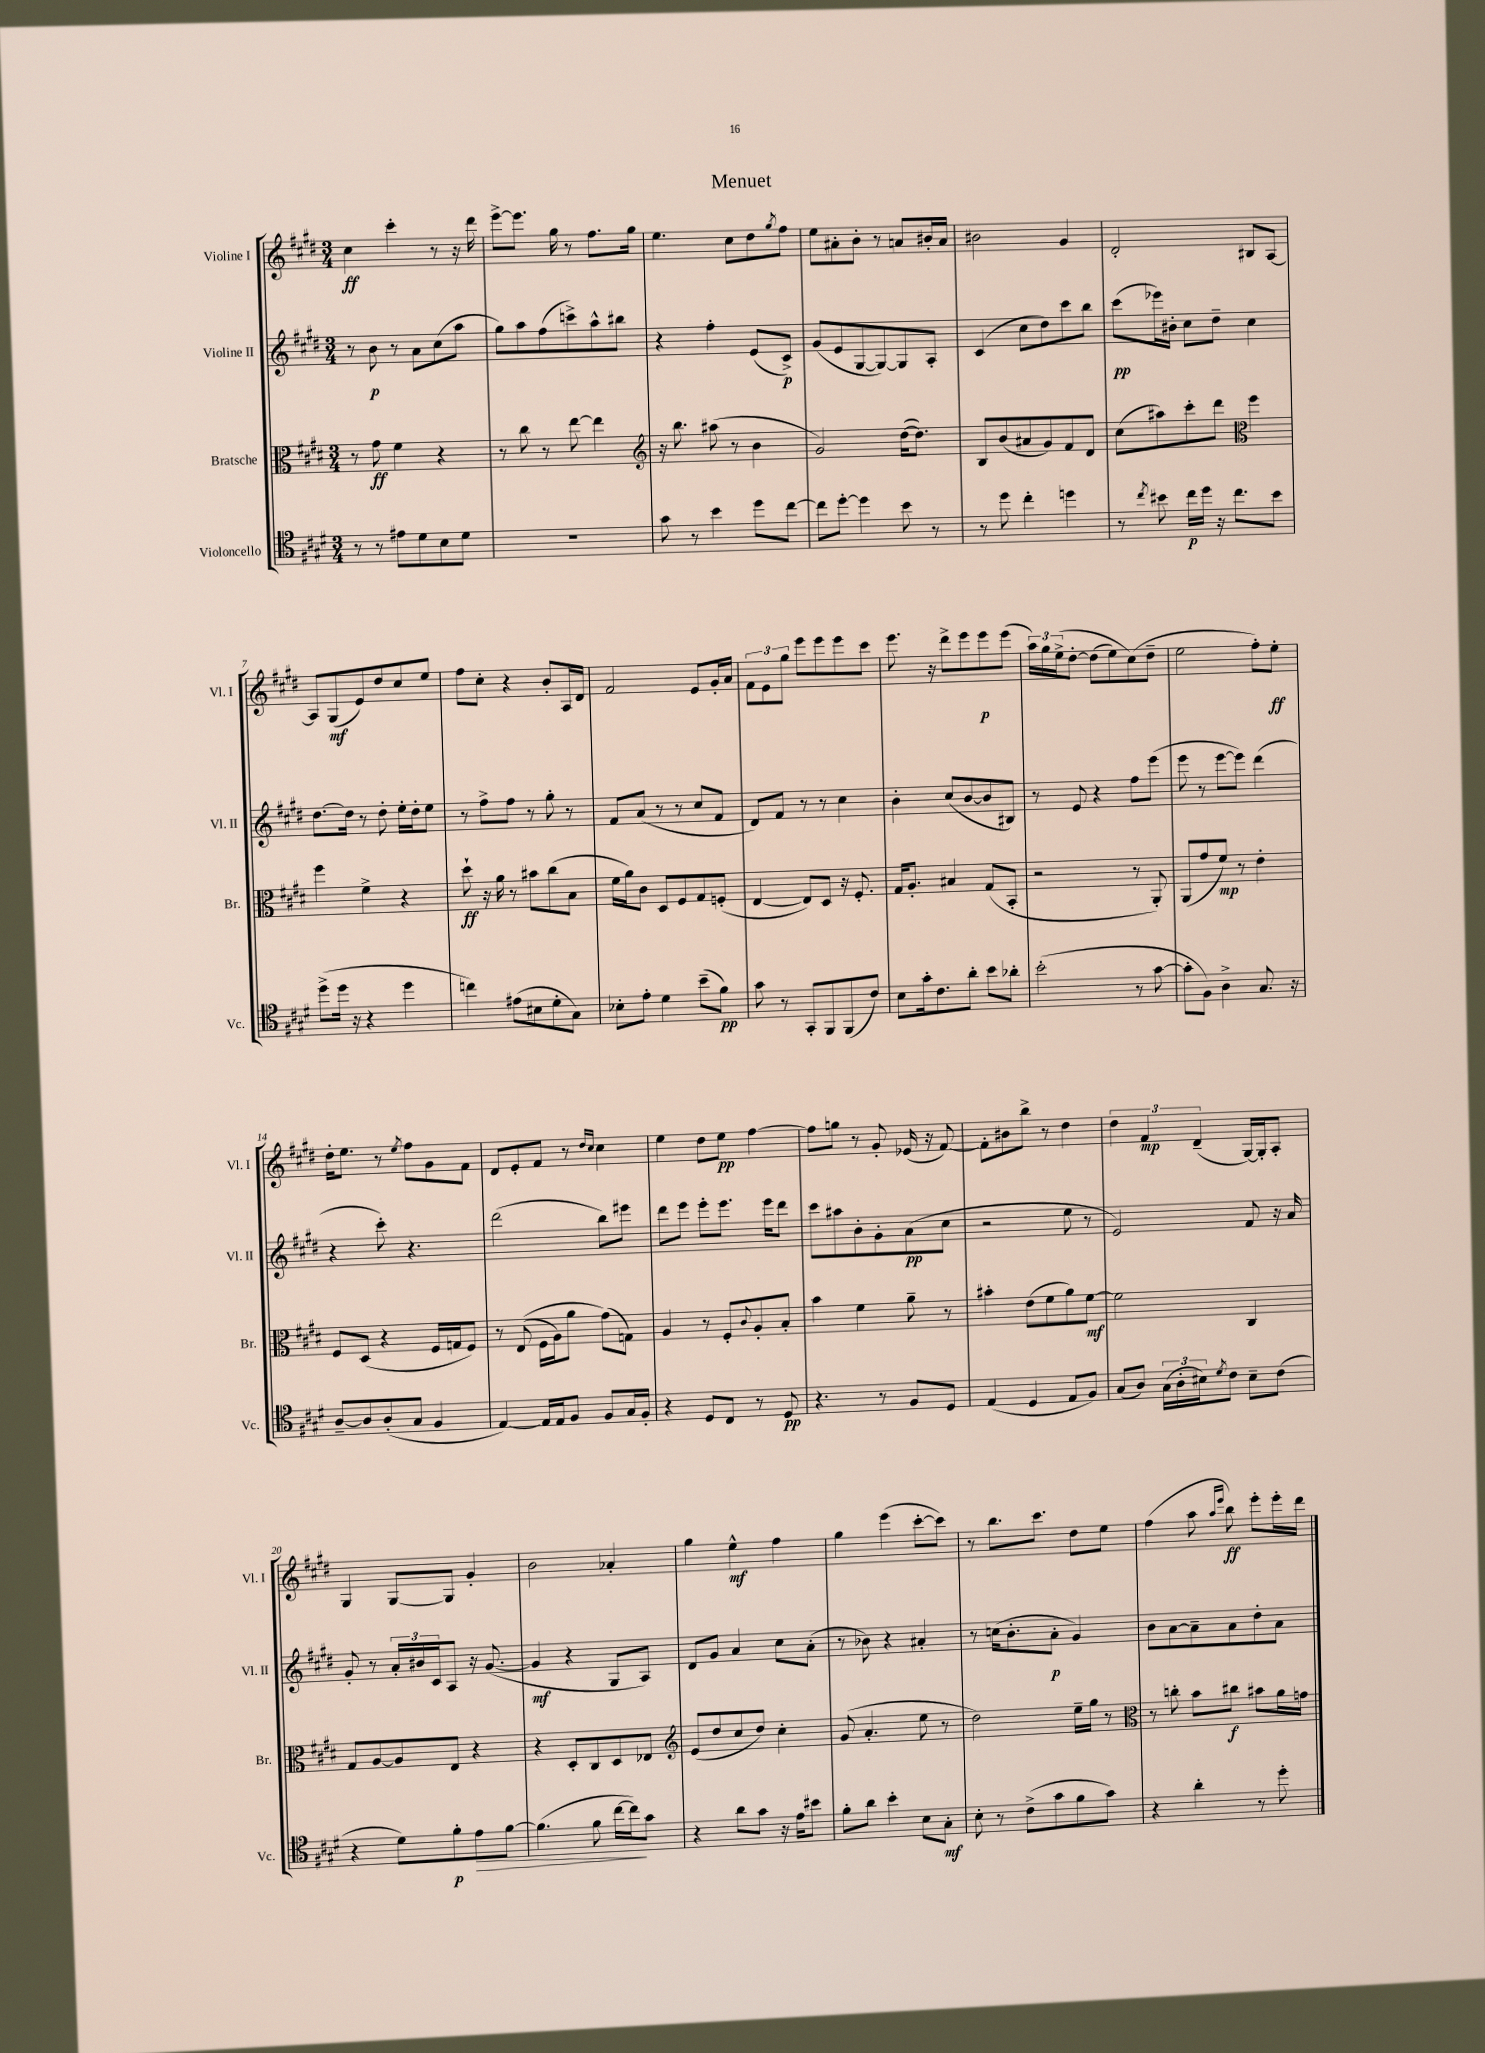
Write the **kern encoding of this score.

**kern	**dynam	**kern	**dynam	**kern	**dynam	**kern	**dynam
*part4	*part4	*part3	*part3	*part2	*part2	*part1	*part1
*staff4	*staff4	*staff3	*staff3	*staff2	*staff2	*staff1	*staff1
*I"Violoncello	*	*I"Bratsche	*	*I"Violine II	*	*I"Violine I	*
*I'Vc.	*	*I'Br.	*	*I'Vl. II	*	*I'Vl. I	*
*clefC4	*	*clefC3	*	*clefG2	*	*clefG2	*
*k[f#c#g#d#]	*	*k[f#c#g#d#]	*	*k[f#c#g#d#]	*	*k[f#c#g#d#]	*
*M3/4	*	*M3/4	*	*M3/4	*	*M3/4	*
=1	=1	=1	=1	=1	=1	=1	=1
8r	.	8r	.	8r	.	4cc#\	ff
8r	.	8g#\	ff	8b\	p	.	.
8e#X\L	.	4f#\	.	8r	.	4ccc#'\	.
8d#\	.	.	.	8a\L	.	.	.
8B\	.	4r	.	(8cc#\	.	8r	.
8d#\J	.	.	.	8aa\J	.	16r	.
.	.	.	.	.	.	16ddd#\	.
=2	=2	=2	=2	=2	=2	=2	=2
2.r	.	8r	.	8gg#\L)	.	[8eee^\L	.
.	.	8cc#\	.	8aa\	.	8.eee\J]	.
.	.	8r	.	(8ff#\	.	.	.
.	.	.	.	.	.	16gg#\	.
.	.	[8ee\	.	8cccn^\)	.	8r	.
.	.	4ee\]	.	8aa^^\	.	8.ff#\L	.
.	.	.	.	8bb#X\J	.	.	.
.	.	.	.	.	.	16gg#\Jk	.
=3	=3	=3	=3	=3	=3	=3	=3
*	*	*clefG2	*	*	*	*	*
8g#\	.	16r	.	4r	.	4.ee\	.
.	.	8.bb\	.	.	.	.	.
8r	.	.	.	.	.	.	.
4b\	.	(8aa#X\	.	4ff#'\	.	.	.
.	.	8r	.	.	.	8cc#\L	.
8dd#\L	.	4b\	.	(8e/L	.	8dd#\	.
.	.	.	.	.	.	8qgg#/	.
[8cc#\J	.	.	.	8c#^/J)	p	8ff#\J	.
=4	=4	=4	=4	=4	=4	=4	=4
8cc#\L]	.	2g#/)	.	(8g#/L	.	8ee\L	.
[8dd#'\J	.	.	.	8e/	.	8a#X'\	.
4dd#\]	.	.	.	[8G#/	.	8b'\J	.
.	.	.	.	8G#/_)	.	8r	.
8b\	.	([16dd#\KL	.	8G#/]	.	8an/L	.
.	.	8.dd#\J])	.	.	.	.	.
8r	.	.	.	8A'/J	.	16b#X'/L	.
.	.	.	.	.	.	16a/JJ	.
=5	=5	=5	=5	=5	=5	=5	=5
8r	.	8B/L	.	(4c#/	.	2b#X\	.
8dd#\	.	(8b/	.	.	.	.	.
4cc#'\	.	8a#X/	.	8cc#\L	.	.	.
.	.	8g#/)	.	8dd#\)	.	.	.
4ddn\	.	8f#/	.	8ccc#\	.	4g#/	.
.	.	8d#/J	.	8bb\J	.	.	.
=6	=6	=6	=6	=6	=6	=6	=6
8r	.	(8cc#\L	.	(8ccc#\L	pp	2d#'/	.
8qcc#/	.	.	.	.	.	.	.
8b#X\	.	8aa#X\)	.	16eee-X\L)	.	.	.
.	.	.	.	16b#X'\JJ	.	.	.
16cc#\LL	p	8ccc#'\	.	8cc#\L	.	.	.
16dd#\JJ	.	.	.	.	.	.	.
16r	.	8ddd#\J	.	8dd#~\J	.	.	.
8.cc#\L	.	.	.	.	.	.	.
*	*	*clefC3	*	*	*	*	*
.	.	4ff#\	.	4cc#\	.	8B#X/L	.
8b#\J	.	.	.	.	.	[8A/J	.
!!LO:LB:g=z
=7	=7	=7	=7	=7	=7	=7	=7
(8dd#^\L	.	4ff#\	.	[8.dd#\L	.	8A/L]	.
16dd#\Jk	.	.	.	.	.	(8G#/	mf
16r	.	.	.	16dd#\Jk]	.	.	.
4r	.	4f#^\	.	8r	.	8e/)	.
.	.	.	.	8dd#'\	.	8dd#/	.
4dd#\	.	4r	.	16ee'\LL	.	8cc#/	.
.	.	.	.	16dd#'\J	.	.	.
.	.	.	.	8ee\J	.	8ee/J	.
=8	=8	=8	=8	=8	=8	=8	=8
4ccn\)	.	8dd#`\	ff	8r	.	8ff#\L	.
.	.	16r	.	8ff#^\L	.	8cc#'\J	.
.	.	16a\	.	.	.	.	.
(8e#X\L	.	8r	.	8ff#\J	.	4r	.
8B#X\	.	8b#X\L	.	8r	.	.	.
8d#'\	.	(8cc#\	.	8gg#'\	.	8b'/L	.
8G#\J)	.	8B\J	.	8r	.	16A/L	.
.	.	.	.	.	.	16d#/JJ	.
=9	=9	=9	=9	=9	=9	=9	=9
8B-X'\L	.	16f#\LL	.	8f#/L	.	2f#/	.
.	.	16a\J)	.	.	.	.	.
8e'\J	.	8c#\J	.	(8a/J	.	.	.
4d#\	.	8D#/L	.	8r	.	.	.
.	.	8F#/	.	8r	.	.	.
(8b~\L	.	8G#/	.	8cc#/L	.	8e/L	.
8f#\J)	pp	(8Fn'/J	.	8f#/J	.	16g#'/L	.
.	.	.	.	.	.	16a/JJ	.
=10	=10	=10	=10	=10	=10	=10	=10
8g#\	.	[4E/	.	8d#/L)	.	12f#\L	.
.	.	.	.	.	.	12e\	.
8r	.	.	.	8f#/J	.	.	.
.	.	.	.	.	.	12gg#\J	.
8GG#'/L	.	8E/L])	.	8r	.	8eee\L	.
8FF#/	.	8D#/J	.	8r	.	8eee\	.
(8FF#/	.	16r	.	4cc#\	.	8eee\	.
.	.	8.F#'/	.	.	.	.	.
8c#/J)	.	.	.	.	.	8ccc#\J	.
=11	=11	=11	=11	=11	=11	=11	=11
8B\L	.	16G#/KL	.	4b'\	.	8.eee\	.
.	.	8.A'/J	.	.	.	.	.
16g#'\k	.	.	.	.	.	.	.
8.c#\	.	.	.	.	.	16r	.
.	.	4B#X/	.	(8cc#/L	.	8ddd#^\L	.
8a'\J	.	.	.	[8b/	.	8eee\	.
8b\L	.	(8G#/L	.	8b/]	.	8eee\	p
8a-X'\J	.	8BB'/J	.	8B#X/J)	.	(8eee\J	.
=12	=12	=12	=12	=12	=12	=12	=12
(2b'\	.	2r	.	8r	.	24aa\LL)	.
.	.	.	.	.	.	24gg#\	.
.	.	.	.	.	.	(24ee^\J	.
.	.	.	.	8e/	.	[8dd#'\J	.
.	.	.	.	4r	.	(8dd#\L]	.
.	.	.	.	.	.	8ee\)	.
8r	.	8r	.	8ff#\L	.	(8cc#\)	.
[8g#\	.	8AA'/)	.	(8eee\J	.	8dd#~\J	.
=13	=13	=13	=13	=13	=13	=13	=13
8g#'\L]	.	(8AA/L	.	8eee\	.	2ee\	.
8F#\J)	.	8g#/	.	8r	.	.	.
4A^\	.	8f#/J)	mp	[8eee\L	.	.	.
.	.	8r	.	8eee\J])	.	.	.
8.G#/	.	4e'\	.	(4ddd#\	.	8ff#'\L)	.
.	.	.	.	.	.	8ee'\J	ff
16r	.	.	.	.	.	.	.
!!LO:LB:g=z
=14	=14	=14	=14	=14	=14	=14	=14
[8A~/L	.	8F#/L	.	4r	.	16dd#'\KL	.
.	.	.	.	.	.	8.ee\J	.
8A/]	.	(8D#/J	.	.	.	.	.
(8A'/	.	4r	.	8ccc#'\)	.	8r	.
.	.	.	.	.	.	8qee/	.
8G#/J	.	.	.	4.r	.	8ff#\L	.
4F#/	.	16F#/LL	.	.	.	8g#\	.
.	.	16Gn/J	.	.	.	.	.
.	.	8F#/J)	.	.	.	8f#\J	.
=15	=15	=15	=15	=15	=15	=15	=15
[4E/)	.	8r	.	(2ddd#\	.	8d#/L	.
.	.	((8E/	.	.	.	8e'/	.
16E/LL]	.	16F#\LL	.	.	.	8f#/J	.
16E/J	.	16A\J)	.	.	.	.	.
8F#/J	.	8a\J	.	.	.	8r	.
.	.	.	.	.	.	16qqdd#/LL	.
.	.	.	.	.	.	16qqcc#/JJ	.
8F#/L	.	(8g#\L)	.	8bb\L)	.	4cc#\	.
16G#/L	.	8Gn\J)	.	8eee#X\J	.	.	.
16F#'/JJ	.	.	.	.	.	.	.
=16	=16	=16	=16	=16	=16	=16	=16
4r	.	4A/	.	8ddd#\L	.	4ee\	.
.	.	.	.	8eee\J	.	.	.
8D#/L	.	8r	.	8eee'\L	.	8dd#\L	.
8C#/J	.	8F#'/L	.	8.eee\J	.	8ee\J	pp
.	.	8qqc#/	.	.	.	.	.
8r	.	8A'/	.	.	.	[4ff#\	.
.	.	.	.	16eee\KL	.	.	.
8D#/	pp	8B'/J	.	8ddd#\J	.	.	.
=17	=17	=17	=17	=17	=17	=17	=17
4.r	.	4b\	.	8ccc#\L	.	8ff#\L]	.
.	.	.	.	8aa#X\	.	8ggn\J	.
.	.	4f#\	.	8b'\	.	8r	.
8r	.	.	.	8g#'\	.	8g#'/	.
8F#/L	.	8a~\	.	(8a\	pp	(16e-X/	.
.	.	.	.	.	.	16r	.
8D#/J	.	8r	.	8cc#\J	.	[8f#/)	.
=18	=18	=18	=18	=18	=18	=18	=18
(4E/	.	4b#X'\	.	2r	.	8f#'\L]	.
.	.	.	.	.	.	8b#X\	.
4D#/	.	(8e\L	.	.	.	8bb^\J	.
.	.	8f#\	.	.	.	8r	.
8E/L	.	8a\)	.	8ee\	.	4dd#\	.
8F#/J)	.	[8f#\J	mf	8r	.	.	.
=19	=19	=19	=19	=19	=19	=19	=19
(8G#/L	.	2f#\]	.	2e/)	.	6dd#\	.
8A/J)	.	.	.	.	.	.	.
.	.	.	.	.	.	6f#/	mp
(24G#\LL	.	.	.	.	.	.	.
24A'\	.	.	.	.	.	.	.
24B#X\J)	.	.	.	.	.	(6d#~/	.
8qd#/	.	.	.	.	.	.	.
8c#\J	.	.	.	.	.	.	.
8B#~\L	.	4C#/	.	8f#/	.	[16G#/LL)	.
.	.	.	.	.	.	16G#'/J]	.
(8c#\J	.	.	.	16r	.	8A'/J	.
.	.	.	.	16a/	.	.	.
!!LO:LB:g=z
=20	=20	=20	=20	=20	=20	=20	=20
4r	.	8G#/L	.	8g#'/	.	4G#/	.
.	.	[8A/	.	8r	.	.	.
8d#\L)	.	8A/]	.	24a'/LL	.	[8G#/L	.
.	.	.	.	24b#X/	.	.	.
.	.	.	.	24c#/J	.	.	.
8f#'\	p	8E/J	.	8A/J	.	8G#/J]	.
!	!LO:HP:b	!	!	!	!	!	!
8e\	>	4r	.	16r	.	4g#'/	.
.	.	.	.	([8.g#/	.	.	.
[8f#\J	.	.	.	.	.	.	.
=21	=21	=21	=21	=21	=21	=21	=21
(4.f#\]	.	4r	.	4g#/]	mf	2b\	.
.	.	8D#'/L	.	4r	.	.	.
8f#\	.	8C#/	.	.	.	.	.
[16cc#\LL	.	8D#/	.	8G#/L	.	4a-X'/	.
16cc#\J])	.	.	.	.	.	.	.
8g#\J	]	8E-X/J	.	8A/J)	.	.	.
=22	=22	=22	=22	=22	=22	=22	=22
*	*	*clefG2	*	*	*	*	*
4r	.	(8e/L	.	8d#/L	.	4gg#\	.
.	.	8dd#/	.	8g#/J	.	.	.
8a\L	.	8cc#/	.	4a/	.	4ee^^\	mf
8g#\J	.	8dd#/J)	.	.	.	.	.
16r	.	4cc#'\	.	8cc#\L	.	4ff#\	.
16e\KL	.	.	.	.	.	.	.
8b#X\J	.	.	.	(8a'\J	.	.	.
=23	=23	=23	=23	=23	=23	=23	=23
8f#'\L	.	(8g#/	.	8r	.	4gg#\	.
8a\J	.	4.a'/	.	8b-X\)	.	.	.
4b'\	.	.	.	4r	.	(4eee\	.
8B\L	.	8ee\	.	4a#X'/	.	[8ccc#'\L	.
8G#'\J	mf	8r	.	.	.	8ccc#\J])	.
=24	=24	=24	=24	=24	=24	=24	=24
8B'\	.	2dd#\)	.	8r	.	8r	.
8r	.	.	.	(16ccn\KL	.	8.bb\L	.
.	.	.	.	8.b'\	.	.	.
(8c#^\L	.	.	.	.	.	.	.
.	.	.	.	.	.	8.ccc#\J	.
8g#\	.	.	.	8a'\J	p	.	.
8f#\	.	16ee~\LL	.	4g#/)	.	8dd#\L	.
.	.	16gg#\JJ	.	.	.	.	.
8g#\J)	.	8r	.	.	.	8ee\J	.
=25	=25	=25	=25	=25	=25	=25	=25
*	*	*clefC3	*	*	*	*	*
4r	.	8r	.	8b\L	.	(4ff#\	.
.	.	8ccn'\	.	[8a\	.	.	.
4a'\	.	8b\L	.	8a~\]	.	8aa\	.
.	.	.	.	.	.	16qqaa/LL	.
.	.	.	.	.	.	16qqeee/JJ	.
.	.	8cc#X\J	f	8a\	.	8bb\)	ff
8r	.	8b#X\L	.	8dd#'\	.	8eee'\L	.
8dd#'\	.	16a\L	.	8a\J	.	16eee'\L	.
.	.	16gn\JJ	.	.	.	16ddd#\JJ	.
==	==	==	==	==	==	==	==
*-	*-	*-	*-	*-	*-	*-	*-
